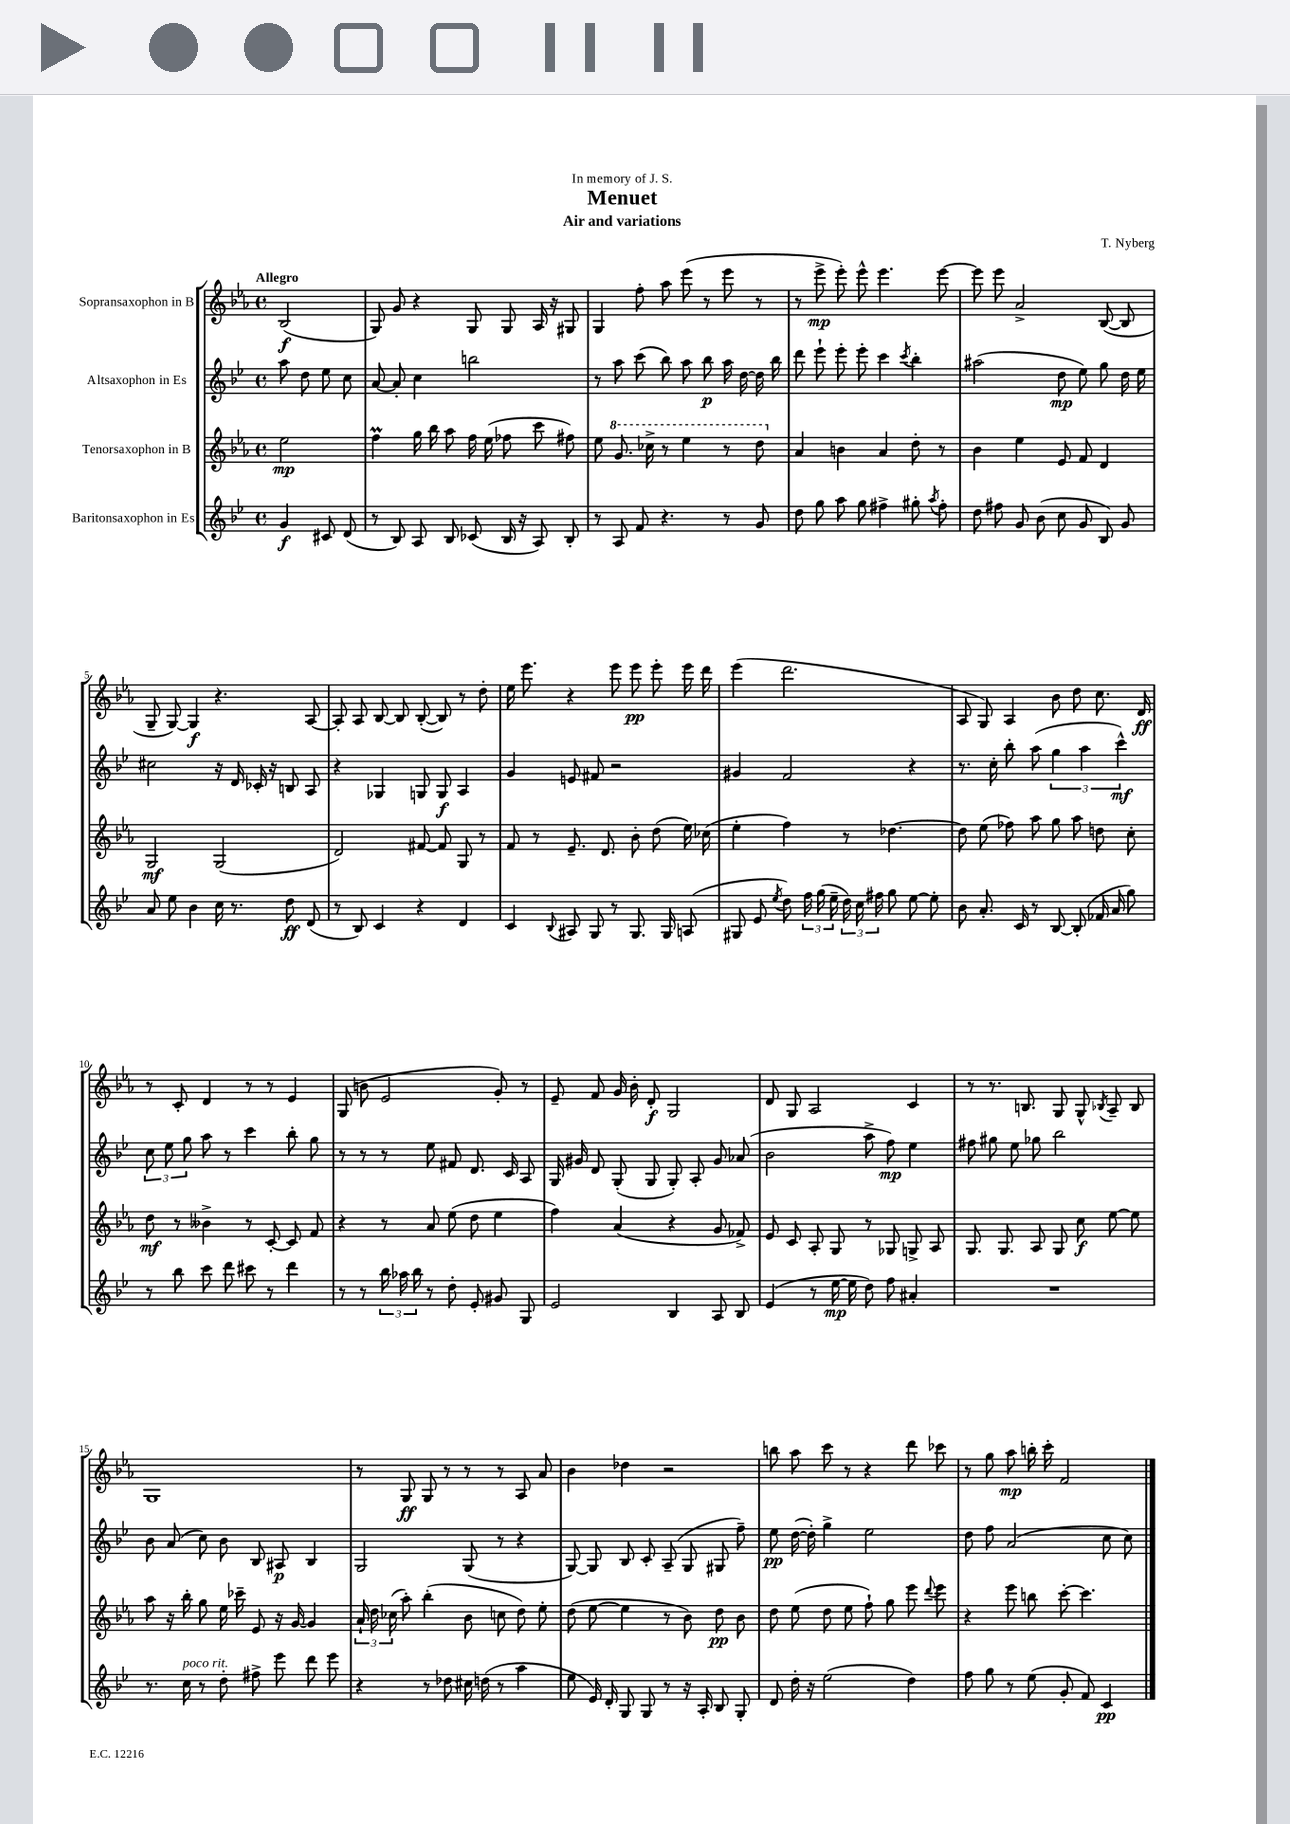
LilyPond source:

\header { title = "Menuet" composer = "T. Nyberg" subtitle = "Air and variations" dedication = "In memory of J. S." }
<<
\new StaffGroup <<
\new Staff = "s0" \with { instrumentName = "Sopransaxophon in B" } {
    \clef treble \key ees \major \defaultTimeSignature \time 4/4 \partial 2 \tempo "Allegro"
    \autoBeamOff bes2\f( |
    g8) g'8 r4 g8 g8 aes16 r16 gis8 |
    g4 f''8-. aes''8 ees'''8( r8 ees'''8 r8 |
    r8 ees'''8->\mp ees'''8-.) ees'''8-^ ees'''4. ees'''8~ |
    ees'''8 ees'''8 aes'2-> bes8~( bes8 |
    g8-- g8~) g4\f r4. aes8~ |
    aes8-. aes8 bes8~ bes8 bes8~-.( bes8) r8 d''8-. |
    ees''16 ees'''8. r4 ees'''8 ees'''8\pp ees'''8-. ees'''16 d'''16 |
    ees'''4( d'''2. |
    aes8 g8) aes4 bes'8 d''8 c''8. d'16\ff |
    r8 c'8-. d'4 r8 r8 ees'4 |
    g8( b'8 ees'2 g'8-.) r8 |
    ees'8-- f'8 g'16 bes'16-. d'8-.\f g2 |
    d'8 g8 aes2 c'4 |
    r8 r8. b8. g8 g8-^ \acciaccatura { bes8 } aes8-- bes8 |
    g1 |
    r8 g8\ff g8 r8 r8 r8 aes8 aes'8 |
    bes'4 des''4 r2 |
    b''8 aes''8 c'''8 r8 r4 d'''8 ces'''8 |
    r8 g''8 aes''8\mp b''16-. c'''16-. f'2 \bar "|." |
}
\new Staff = "s1" \with { instrumentName = "Altsaxophon in Es" } {
    \clef treble \key bes \major \defaultTimeSignature \time 4/4 \partial 2
    \autoBeamOff a''8 d''8 ees''8 c''8 |
    a'8~ a'8-. c''4 b''2 |
    r8 a''8 c'''8( bes''8) a''8 bes''8\p a''16 d''16~ d''16 bes''16 |
    d'''8 ees'''8-! ees'''8-. ees'''8-. c'''4 \acciaccatura { c'''8 } bes''4-. |
    ais''2( d''8\mp ees''8) g''8 d''16 ees''16 |
    cis''2 r16 d'16 ces'16-. r16 b8 a8 |
    r4 ges4 g8 g8\f a4 |
    g'4 e'8 fis'8 r2 |
    gis'4 f'2 r4 |
    r8. c''16-. bes''8-. a''8( \tuplet 3/2 { g''4 a''4 c'''4-^\mf) } |
    \tuplet 3/2 { c''8 ees''8 g''8 } a''8 r8 c'''4 bes''8-. g''8 |
    r8 r8 r8 ees''8 fis'8 d'8. c'16 a8 |
    g16 gis'16 d'8 g8-.( g8 g8-.) a8-. gis'8 aes'8( |
    bes'2 a''8-> f''8\mp) ees''4 |
    fis''8 gis''8 ees''8 ges''8 bes''2 |
    bes'8 a'8( c''8) bes'8 bes8 ais8\p bes4 |
    g2 g8( r8 r4 |
    g8~) g8 bes8 c'8-. a8--( g8 gis8 f''8--) |
    ees''8\pp d''16~( d''16-.) g''4-> ees''2 |
    d''8 f''8 a'2( c''8 c''8) \bar "|." |
}
\new Staff = "s2" \with { instrumentName = "Tenorsaxophon in B" } {
    \clef treble \key ees \major \defaultTimeSignature \time 4/4 \partial 2
    \autoBeamOff ees''2\mp |
    f''4\prall g''16 bes''16 aes''8 f''16 ees''16( fes''8 c'''8 fis''8) |
    ees''8 \ottava #1 g''8. ces'''16-> r8 ees'''4 r8 d'''8 \ottava #0 |
    aes'4 b'4 aes'4 d''8-. r8 |
    bes'4 ees''4 ees'8 f'8 d'4 |
    g2\mf g2( |
    d'2) fis'8~ fis'8 g8 r8 |
    f'8 r8 ees'8.-- d'8. bes'8-. d''8( ees''16) ces''16( |
    ees''4-. f''4) r8 des''4.~ |
    des''8 ees''8( fes''8) aes''8 g''8 aes''8 d''8 c''8-. |
    d''8\mf r8 beses'4-> r8 c'8~-. c'8 f'8 |
    r4 r8 aes'8 ees''8( d''8 ees''4 |
    f''4) aes'4( r4 g'8 fes'8->) |
    ees'8 c'8 aes8-. g8 r8 ges8 g8-> aes8 |
    g8. g8. aes8 g8 c''8\f ees''8~ ees''8 |
    aes''8 r16 bes''16-. g''8 ees''16 ces'''16-- ees'8 r16 g'16~ g'4 |
    \tuplet 3/2 { aes'16-! d''16 ces''16( } aes''8-.) bes''4-.( bes'8 c''8 d''8) ees''8-. |
    d''8( ees''8~ ees''4 r8 bes'8) d''8\pp bes'8 |
    d''8 ees''8( d''8 ees''8 f''8-!) g''8 ees'''8 \appoggiatura { d'''8 } ees'''8 |
    r4 ees'''8 b''8 c'''8~-. c'''4. \bar "|." |
}
\new Staff = "s3" \with { instrumentName = "Baritonsaxophon in Es" } {
    \clef treble \key bes \major \defaultTimeSignature \time 4/4 \partial 2
    \autoBeamOff g'4\f cis'8 d'8( |
    r8 bes8) a8 bes8 ces'8( bes16 r16 a8) bes8-. |
    r8 a8 f'8 r4. r8 g'8 |
    d''8 g''8 a''8 g''8 fis''4-> gis''8-. \acciaccatura { a''8 } fis''8-. |
    d''8 fis''8 g'8 bes'8( c''8 g'8 bes8) g'8 |
    a'8 ees''8 bes'4 c''16 r8. d''8\ff d'8( |
    r8 bes8) c'4 r4 d'4 |
    c'4 \appoggiatura { bes8 } ais8 g8 r8 g8. g16 a8( |
    gis8 ees'8 \acciaccatura { ees''8 } d''8) \tuplet 3/2 { f''16 g''16( ees''16-- } \tuplet 3/2 { d''16) c''16 fis''16 } g''8 ees''8~ ees''8-. |
    bes'8 a'8.-. c'16 r8 bes8~ bes8-.( fes'16 a'16 g''8) |
    r8 bes''8 c'''8 d'''8 cis'''8 r8 d'''4 |
    r8 r8 \tuplet 3/2 { bes''16 aes''16 bes''16 } r8 d''8-. ees'8-. gis'8 g8 |
    ees'2 bes4 a8 bes8 |
    ees'4( r8 ees''16~\mp ees''16 d''8) f''8 ais'4-. |
    R1 |
    r8. c''16^\markup { \italic "poco rit." } r8 d''8-. fis''8-> ees'''8 d'''8 ees'''8 |
    r4 r8 des''8 cis''16 d''16( r8 a''4 |
    ees''8 ees'16) d'16-. g8 g8 r8 r16 a16-. bes8 g8-. |
    d'8 d''16-. r16 ees''2( d''4) |
    f''8 g''8 r8 ees''8( g'8-. f'8) c'4\pp \bar "|." |
}
>>
>>
